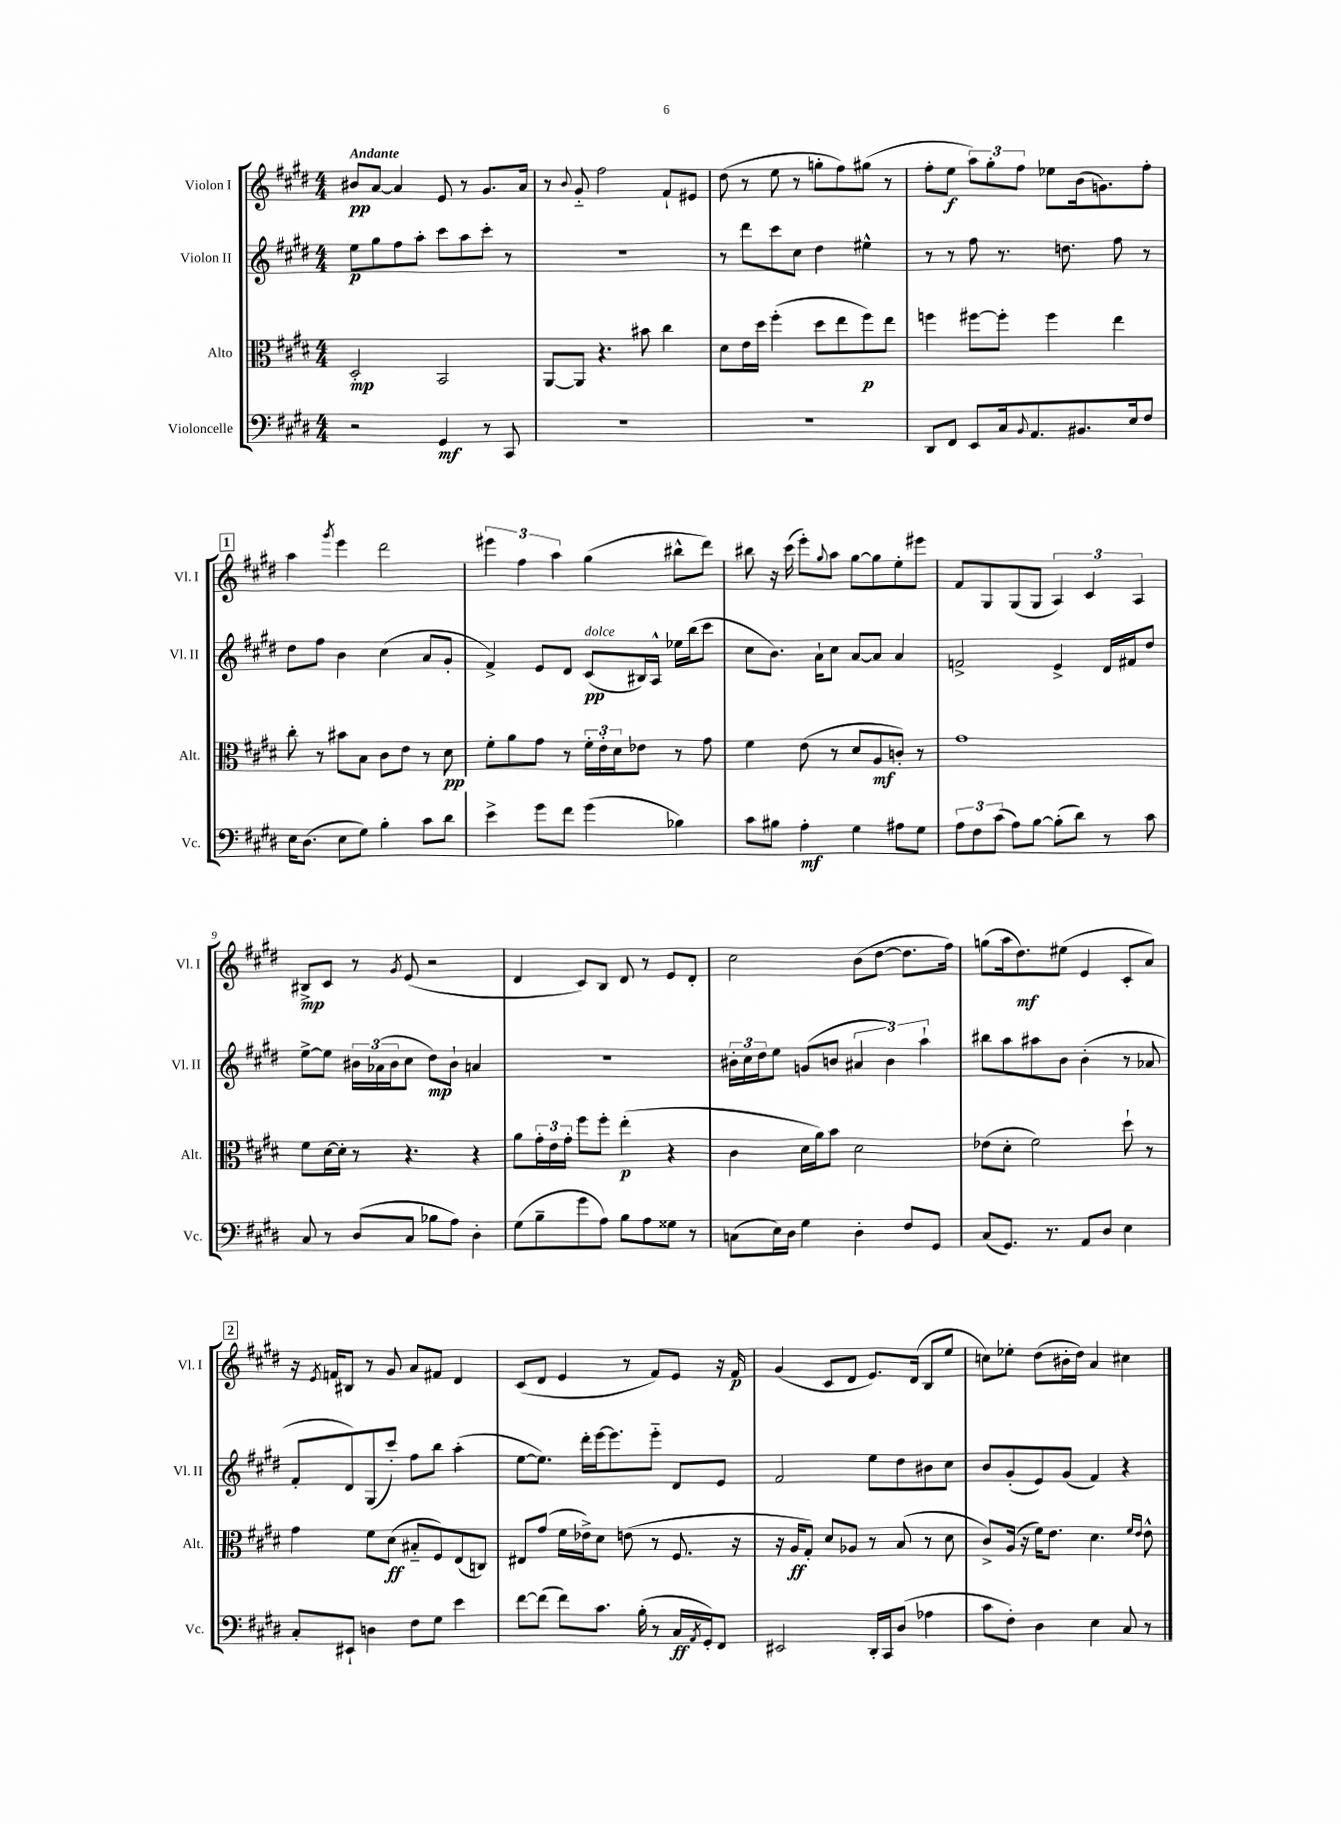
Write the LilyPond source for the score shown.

<<
\new StaffGroup <<
\new Staff = "s0" \with { instrumentName = "Violon I" shortInstrumentName = "Vl. I" } {
    \clef treble \key e \major \numericTimeSignature \time 4/4 \tempo "Andante"
    bis'8\pp a'8~ a'4 e'8 r8 gis'8. a'16 |
    r8 \appoggiatura { b'8 } gis'8-_ fis''2 fis'8-! eis'8 |
    dis''8( r8 e''8 r8 g''8-. fis''8) gis''8( r8 |
    fis''8-. e''8\f \tuplet 3/2 { a''8) gis''8-. fis''8 } ees''8 b'16( g'8.) fis''8-. |
    \mark \markup { \box "1" } a''4 \acciaccatura { gis'''8 } e'''4 dis'''2 |
    \tuplet 3/2 { eis'''4 fis''4 a''4 } gis''4( bis''8-^ dis'''8) |
    bis''8 r16 cis'''16( e'''8-.) \appoggiatura { gis''8 } a''8 gis''8~ gis''8 e''8-. eis'''8 |
    fis'8 gis8 gis8( gis8 \tuplet 3/2 { a4) cis'4 a4 } |
    bis8->\mp cis'8 r8 \acciaccatura { gis'8 } e'8( r2 |
    dis'4 cis'8) b8 dis'8 r8 e'8 dis'8-. |
    cis''2 b'8( dis''8~ dis''8. fis''16) |
    g''8( a''16 dis''8.\mf) eis''8( e'4 cis'8-. a'8) |
    \mark \markup { \box "2" } r16 \acciaccatura { e'8 } f'16 bis8 r8 gis'8 a'8 fis'8 dis'4 |
    cis'8( dis'8 e'4 r8 fis'8) e'8 r16 fis'16\p |
    gis'4( cis'8 dis'8 e'8.) dis'16( b8 e''8 |
    c''8) ees''8-. dis''8( bis'16-. dis''16) a'4 cis''4 \bar "|." |
}
\new Staff = "s1" \with { instrumentName = "Violon II" shortInstrumentName = "Vl. II" } {
    \clef treble \key e \major \numericTimeSignature \time 4/4
    e''8\p gis''8 fis''8 a''8-. cis'''8 a''8 cis'''8-. r8 |
    R1 |
    r8 dis'''8 cis'''8 cis''8 dis''4 eis''4-^ |
    r8 r8 fis''8 r8. d''8. fis''8 r8 |
    \mark \markup { \box "1" } dis''8 fis''8 b'4 cis''4( a'8 gis'8-. |
    fis'4->) e'8 dis'8 cis'8\pp^\markup { \italic "dolce" }( bis16) a16-^ ees''16 b''16( cis'''8 |
    cis''8 b'8.) a'16-! cis''8 a'8~ a'8 a'4 |
    f'2-> e'4-> dis'16 fis'16 dis''8 |
    e''8~-> e''8 \tuplet 3/2 { bis'16 aes'16( bis'16 } cis''8 dis''8\mp) bis'8-! a'4 |
    R1 |
    \tuplet 3/2 { bis'16-. cis''16 dis''16 } e''8 g'8( b'8 \tuplet 3/2 { ais'4 b'4) a''4-! } |
    bis''8 a''8 ais''8 b'8 b'4-.( r8 aes'8 |
    \mark \markup { \box "2" } fis'8-. dis'8) gis8( cis'''8-.) fis''8 b''8 a''4-.( |
    e''8~ e''8.) dis'''16-. e'''16~ e'''8. e'''8-_ dis'8 e'8 |
    fis'2 e''8 dis''8 bis'8 cis''8 |
    b'8 gis'8-.( e'8) gis'8( fis'4) r4 \bar "|." |
}
\new Staff = "s2" \with { instrumentName = "Alto" shortInstrumentName = "Alt." } {
    \clef alto \key e \major \numericTimeSignature \time 4/4
    dis2-.\mp b,2 |
    a,8~ a,8 r4. bis'8 cis''4 |
    dis'8 e'16 dis''16 fis''4-.( dis''8 e''8 fis''8\p) e''8 |
    f''4 fis''8~ fis''8-. fis''4 e''4 |
    \mark \markup { \box "1" } cis''8-. r8 bis'8 b8 cis'8 e'8 r8 dis'8\pp |
    fis'8-. a'8 gis'8 r8 \tuplet 3/2 { fis'16-. e'16-. dis'16 } ees'8 r8 gis'8 |
    fis'4 e'8( r8 dis'8 a8\mf c'8-.) r8 |
    gis'1 |
    fis'8 dis'16~ dis'16-. r8 r4. r4 |
    a'8 \tuplet 3/2 { gis'16-. e'16 gis'16-. } fis''8 fis''8-. e''4-.\p( r4 |
    cis'4 dis'16 a'16) b'8 dis'2 |
    ees'8( dis'8-. fis'2) dis''8-! r8 |
    \mark \markup { \box "2" } gis'4 fis'8 dis'8\ff( bis8-_ fis8) e8( c8) |
    eis8 gis'8( fis'16 ees'16->) dis'8 e'8( r8 fis8. r16 |
    r16 a16\ff gis8-.) dis'8 aes8 r8 b8( r8 dis'8 |
    cis'8->) a16( r16 fis'16) e'8. dis'4. \grace { fis'16 e'16 } e'8-^ \bar "|." |
}
\new Staff = "s3" \with { instrumentName = "Violoncelle" shortInstrumentName = "Vc." } {
    \clef bass \key e \major \numericTimeSignature \time 4/4
    r2 gis,4\mf r8 cis,8 |
    R1 |
    R1 |
    dis,8 fis,8 e,8 cis16 \appoggiatura { b,8 } a,8. bis,8. e16 fis8 |
    \mark \markup { \box "1" } e16 dis8.( e8 gis8) b4-. cis'8 dis'8 |
    e'4-> gis'8 fis'8 gis'4( bes4) |
    cis'8 bis8 a4-.\mf gis4 ais8 gis8 |
    \tuplet 3/2 { a8 fis8 cis'8( } a8) b8~ b8-.( dis'8) r8 cis'8 |
    cis8 r8 dis8( cis8 bes8 a8) dis4-. |
    gis8( b8-- gis'8 a8) b8 a8 gisis8 r8 |
    c8( e16) dis16 gis4 dis4-. fis8 gis,8 |
    cis8( gis,8.) r8. a,8 dis8 e4 |
    \mark \markup { \box "2" } cis8-. eis,8-! d4 fis8 gis8 e'4 |
    fis'8~ fis'8( fis'8) cis'8. b16-.( r8 cis16\ff \acciaccatura { a,8 } gis,16-.) fis,8 |
    eis,2 dis,16-. cis,16 dis8( aes4 |
    cis'8 fis8-.) dis4 e4 cis8 r8 \bar "|." |
}
>>
>>
